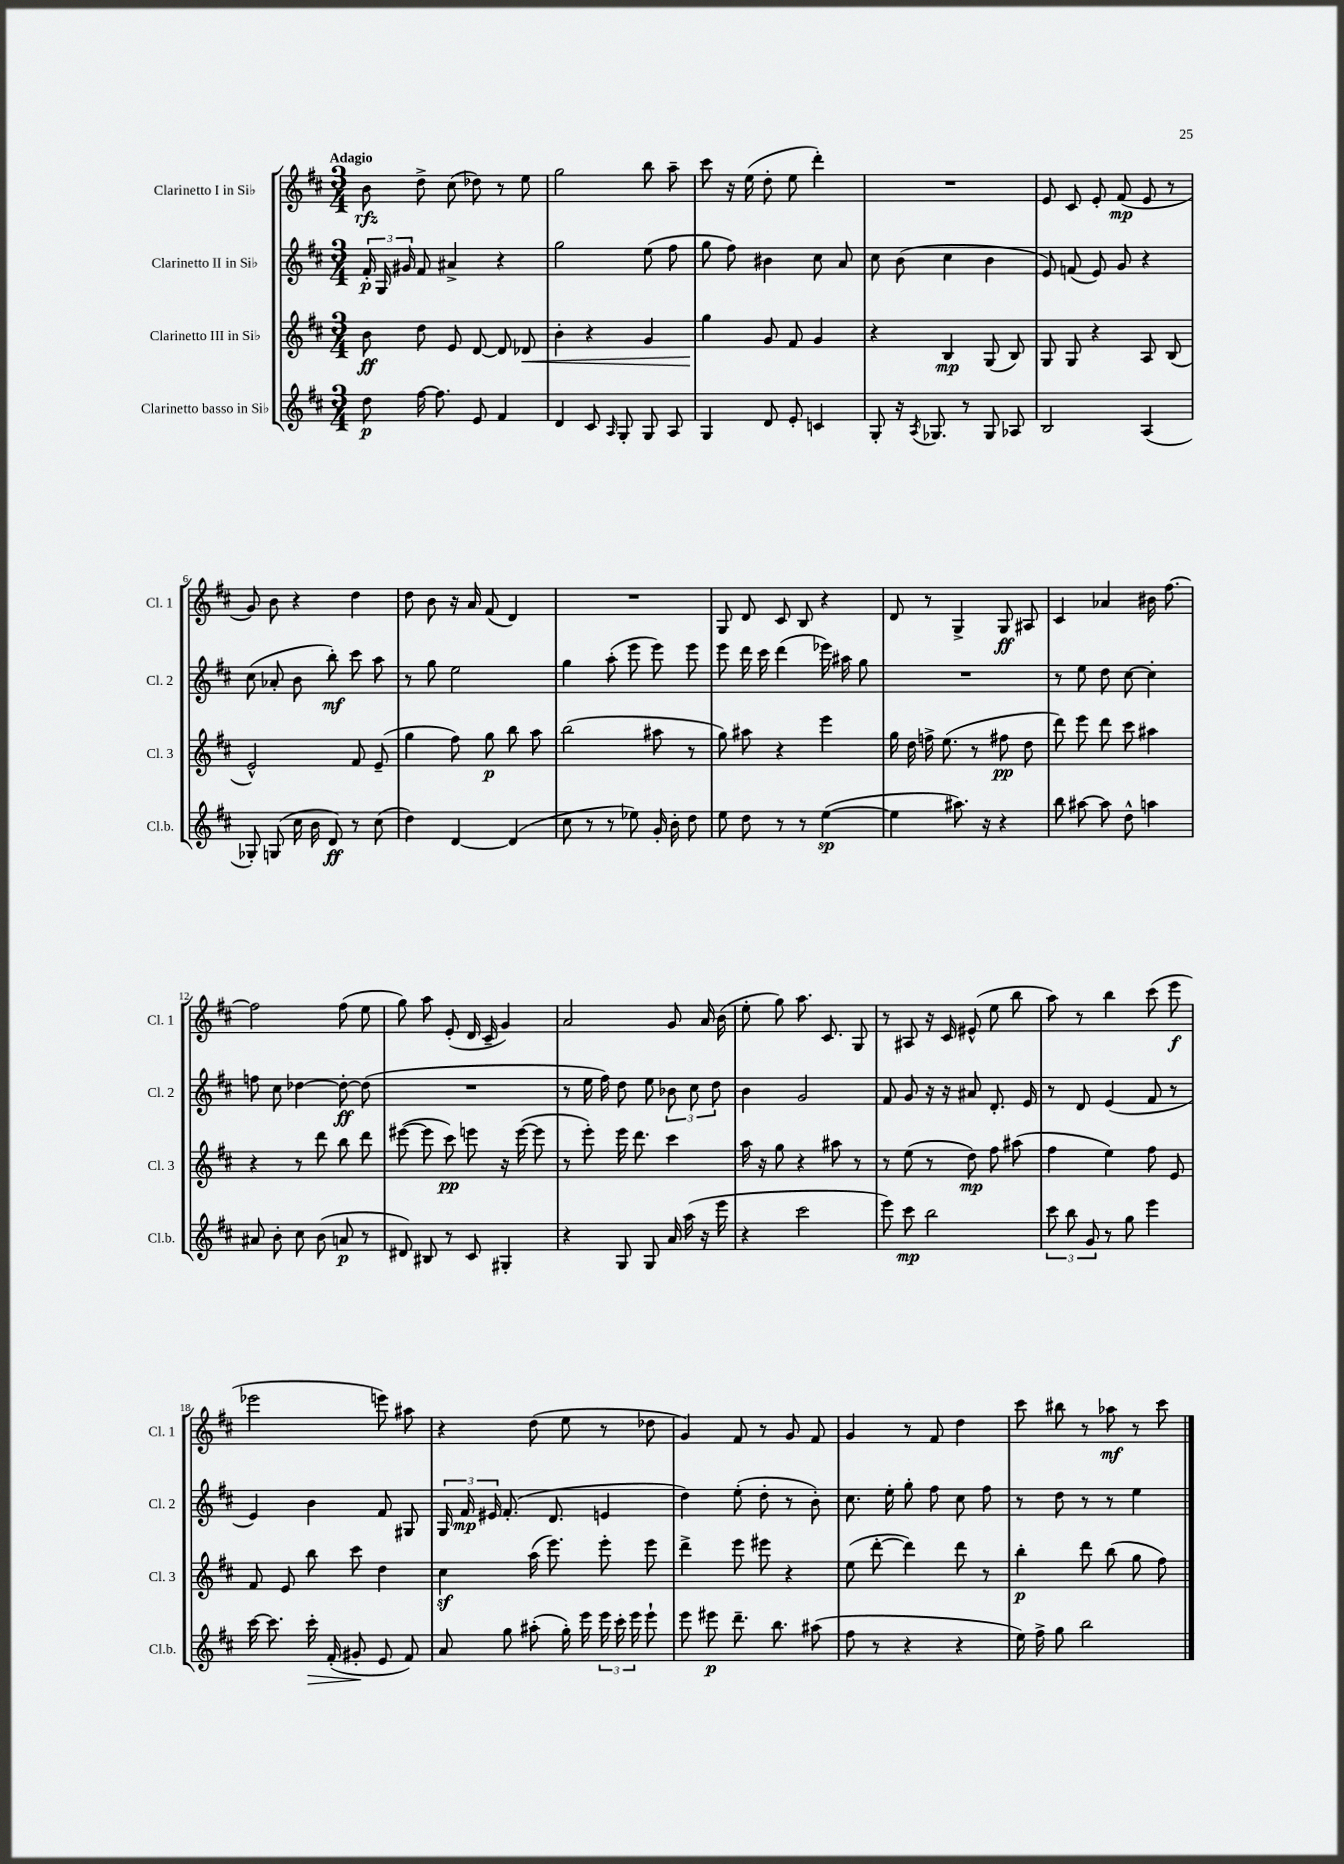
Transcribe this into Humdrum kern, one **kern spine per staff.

**kern	**dynam	**kern	**dynam	**kern	**dynam	**kern	**dynam
*part4	*part4	*part3	*part3	*part2	*part2	*part1	*part1
*staff4	*staff4	*staff3	*staff3	*staff2	*staff2	*staff1	*staff1
*I"Clarinetto basso in Si♭	*	*I"Clarinetto III in Si♭	*	*I"Clarinetto II in Si♭	*	*I"Clarinetto I in Si♭	*
*I'Cl.b.	*	*I'Cl. 3	*	*I'Cl. 2	*	*I'Cl. 1	*
*clefG2	*	*clefG2	*	*clefG2	*	*clefG2	*
*k[f#c#]	*	*k[f#c#]	*	*k[f#c#]	*	*k[f#c#]	*
*M3/4	*	*M3/4	*	*M3/4	*	*M3/4	*
=1	=1	=1	=1	=1	=1	=1	=1
!	!	!	!	!	!	!LO:TX:a:B:t=Adagio	!
8dd\	p	8b\	ff	24f#'/	p	8b\	rfz
.	.	.	.	24G/	.	.	.
.	.	.	.	24g#X/	.	.	.
[16ff#\	.	8dd\	.	8f#/	.	8dd^\	.
8.ff#\]	.	.	.	.	.	.	.
.	.	8e/	.	4a#X^/	.	(8cc#\	.
8e/	.	[8d/	.	.	.	8dd-X\)	.
4f#/	.	8d/]	.	4r	.	8r	.
!	!	!	!LO:HP:b	!	!	!	!
.	.	8d-X/	<	.	.	8ee\	.
=2	=2	=2	=2	=2	=2	=2	=2
4d/	.	4b'\	.	2gg\	.	2gg\	.
8c#/	.	4r	.	.	.	.	.
16qqA/	.	.	.	.	.	.	.
8G'/	.	.	.	.	.	.	.
8G/	.	4g/	.	(8ee\	.	8bb\	.
8A/	.	.	.	8ff#\	.	8aa~\	.
=3	=3	=3	=3	=3	=3	=3	=3
4G/	.	4gg\	.	8gg\	.	8ccc#\	.
.	.	.	.	8ff#\)	.	16r	.
.	.	.	.	.	.	(16ee\	.
8d/	.	8g/	[	4b#X\	.	8dd'\	.
8e'/	.	8f#/	.	.	.	8ee\	.
4cn/	.	4g/	.	8cc#\	.	4ddd'\)	.
.	.	.	.	8a/	.	.	.
=4	=4	=4	=4	=4	=4	=4	=4
8G'/	.	4r	.	8cc#\	.	2.r	.
16r	.	.	.	(8b\	.	.	.
8qA/	.	.	.	.	.	.	.
8.G-X/	.	.	.	.	.	.	.
.	.	4B/	mp	4cc#\	.	.	.
8r	.	.	.	.	.	.	.
8G-/	.	(8G/	.	4b\	.	.	.
8A-X/	.	8B/)	.	.	.	.	.
=5	=5	=5	=5	=5	=5	=5	=5
2B/	.	8G/	.	8e/)	.	8e/	.
.	.	8G/	.	(8fn/	.	8c#/	.
.	.	4r	.	8e/)	.	8e'/	.
.	.	.	.	8g/	.	(8f#/	mp
(4A/	.	8A/	.	4r	.	8e/	.
.	.	(8B/	.	.	.	8r	.
!!LO:LB:g=z
=6	=6	=6	=6	=6	=6	=6	=6
8G-X'/)	.	2e^^/)	.	(8cc#\	.	8g/)	.
(8Gn/	.	.	.	8a-X'/	.	8b\	.
16cc#\	.	.	.	8b\	.	4r	.
16b\	.	.	.	.	.	.	.
8d/)	ff	.	.	8bb'\)	mf	.	.
8r	.	8f#/	.	8ccc#\	.	4dd\	.
(8cc#\	.	(8e~/	.	8aa\	.	.	.
=7	=7	=7	=7	=7	=7	=7	=7
4dd\)	.	4gg\	.	8r	.	8dd\	.
.	.	.	.	8gg\	.	8b\	.
[4d/	.	8ff#\)	.	2ee\	.	16r	.
.	.	.	.	.	.	16a/	.
.	.	8gg\	p	.	.	(8f#/	.
(4d/]	.	8bb\	.	.	.	4d/)	.
.	.	8aa\	.	.	.	.	.
=8	=8	=8	=8	=8	=8	=8	=8
8cc#\	.	(2bb\	.	4gg\	.	2.r	.
8r	.	.	.	.	.	.	.
8r	.	.	.	(8aa'\	.	.	.
8ee-X\)	.	.	.	8eee\	.	.	.
16g'/	.	8aa#X\	.	8eee\)	.	.	.
16b'\	.	.	.	.	.	.	.
8dd\	.	8r	.	8eee\	.	.	.
=9	=9	=9	=9	=9	=9	=9	=9
8ee\	.	8gg\)	.	8eee\	.	8G/	.
8dd\	.	8aa#X\	.	16ddd\	.	8d/	.
.	.	.	.	16ccc#\	.	.	.
8r	.	4r	.	(4ddd\	.	8c#/	.
8r	.	.	.	.	.	8B/	.
([4ee\	sp	4eee\	.	16eee-X\)	.	4r	.
.	.	.	.	16aa#X\	.	.	.
.	.	.	.	8gg\	.	.	.
=10	=10	=10	=10	=10	=10	=10	=10
4ee\]	.	16gg\	.	2.r	.	8d/	.
.	.	16dd\	.	.	.	.	.
.	.	16ffn^\	.	.	.	8r	.
.	.	(8.ee\	.	.	.	.	.
8.aa#X\)	.	.	.	.	.	4G^/	.
.	.	8r	.	.	.	.	.
16r	.	.	.	.	.	.	.
4r	.	8ff#X\	pp	.	.	8G/	ff
.	.	8dd\	.	.	.	8A#X/	.
=11	=11	=11	=11	=11	=11	=11	=11
8bb\	.	8ddd\)	.	8r	.	4c#/	.
[8aa#X\	.	8eee\	.	8ee\	.	.	.
8aa#\]	.	8ddd\	.	8dd\	.	4a-X/	.
8dd^^\	.	8ccc#\	.	[8cc#\	.	.	.
4aan\	.	4aa#X\	.	4cc#'\]	.	16b#X\	.
.	.	.	.	.	.	[8.ff#\	.
!!LO:LB:g=z
=12	=12	=12	=12	=12	=12	=12	=12
8a#X/	.	4r	.	8ffn\	.	2ff#\]	.
8b'\	.	.	.	8cc#\	.	.	.
8cc#\	.	8r	.	[4dd-X\	.	.	.
(8b\	.	8ddd\	.	.	.	.	.
8an/	p	8bb\	.	8dd-'\_	ff	(8ff#\	.
8r	.	8ddd\	.	(8dd-\]	.	8ee\	.
=13	=13	=13	=13	=13	=13	=13	=13
8d#X/)	.	([8eee#X\	.	2.r	.	8gg\)	.
8B#X/	.	8eee#\]	.	.	.	8aa\	.
8r	.	8ccc#\)	pp	.	.	(8e'/	.
8c#/	.	8eeen\	.	.	.	16d/	.
.	.	.	.	.	.	16c#~/	.
4G#X'/	.	16r	.	.	.	4g/)	.
.	.	([16eee\	.	.	.	.	.
.	.	8eee\]	.	.	.	.	.
=14	=14	=14	=14	=14	=14	=14	=14
4r	.	8r	.	8r	.	2a/	.
.	.	8eee'\)	.	16ee\	.	.	.
.	.	.	.	16ff#\)	.	.	.
8G/	.	16eee\	.	8dd\	.	.	.
.	.	8.ddd\	.	.	.	.	.
8G/	.	.	.	8ee\	.	.	.
16a/	.	4ccc#\	.	12b-X\	.	8g/	.
(16aa\	.	.	.	.	.	.	.
.	.	.	.	12cc#\	.	.	.
16r	.	.	.	.	.	16a/	.
.	.	.	.	12dd\	.	.	.
16eee\	.	.	.	.	.	(16b\	.
=15	=15	=15	=15	=15	=15	=15	=15
4r	.	16aa\	.	4b\	.	8ee'\	.
.	.	16r	.	.	.	.	.
.	.	8gg\	.	.	.	8gg\)	.
2ccc#\	.	4r	.	2g/	.	8.aa\	.
.	.	.	.	.	.	8.c#/	.
.	.	8aa#X\	.	.	.	.	.
.	.	8r	.	.	.	8G/	.
=16	=16	=16	=16	=16	=16	=16	=16
8eee\)	.	8r	.	8f#/	.	8r	.
8ccc#\	mp	(8ee\	.	8g/	.	8A#X/	.
2bb\	.	8r	.	16r	.	16r	.
.	.	.	.	16r	.	16c#/	.
.	.	8dd\)	mp	8a#X/	.	(8e#X^^/	.
.	.	8ff#\	.	8.d'/	.	8ee\	.
.	.	(8aa#X\	.	.	.	8bb\	.
.	.	.	.	16e/	.	.	.
=17	=17	=17	=17	=17	=17	=17	=17
12ccc#\	.	4ff#\	.	8r	.	8aa\)	.
12bb\	.	.	.	.	.	.	.
.	.	.	.	8d/	.	8r	.
12g/	.	.	.	.	.	.	.
8r	.	4ee\)	.	(4e/	.	4bb\	.
8gg\	.	.	.	.	.	.	.
4eee\	.	8ff#\	.	8f#/	.	(8ccc#\	.
.	.	8e/	.	8r	.	8eee\	f
!!LO:LB:g=z
=18	=18	=18	=18	=18	=18	=18	=18
[16ccc#\	.	8f#/	.	4e/)	.	2eee-X\	.
8.ccc#\]	.	.	.	.	.	.	.
.	.	8e/	.	.	.	.	.
!	!LO:HP:b	!	!	!	!	!	!
16ccc#'\	>	8bb\	.	4b\	.	.	.
(16f#'/	.	.	.	.	.	.	.
8g#X'/	.	8ccc#\	.	.	.	.	.
8e/	]	4dd\	.	8f#/	.	8eeen\)	.
8f#/)	.	.	.	8G#X/	.	8aa#X\	.
=19	=19	=19	=19	=19	=19	=19	=19
8a/	.	4cc#z\	.	24G/	.	4r	.
.	.	.	.	24f#/	mp	.	.
.	.	.	.	24e#X/	.	.	.
8gg\	.	.	.	(8.f#'/	.	.	.
(8aa#X'\	.	(16aa\	.	.	.	(8dd\	.
.	.	8.eee\)	.	8.d/	.	.	.
16gg'\)	.	.	.	.	.	8ee\	.
16eee\	.	.	.	.	.	.	.
24eee\	.	8eee'\	.	4en/	.	8r	.
24ccc#'\	.	.	.	.	.	.	.
24eee\	.	.	.	.	.	.	.
8eee`\	.	8eee\	.	.	.	8dd-X\	.
=20	=20	=20	=20	=20	=20	=20	=20
8eee\	.	4ddd^\	.	4dd\)	.	4g/)	.
8eee#X\	p	.	.	.	.	.	.
8.ddd~\	.	8eee\	.	(8ee'\	.	8f#/	.
.	.	8eee#X\	.	8dd'\	.	8r	.
8.bb\	.	.	.	.	.	.	.
.	.	4r	.	8r	.	8g/	.
(8aa#X\	.	.	.	8b'\)	.	8f#/	.
=21	=21	=21	=21	=21	=21	=21	=21
8ff#\	.	(8ee\	.	8.cc#\	.	4g/	.
8r	.	[8ddd'\	.	.	.	.	.
.	.	.	.	16ee'\	.	.	.
4r	.	4ddd\])	.	8gg'\	.	8r	.
.	.	.	.	8ff#\	.	8f#/	.
4r	.	8ddd\	.	8cc#\	.	4dd\	.
.	.	8r	.	8ff#\	.	.	.
=22	=22	=22	=22	=22	=22	=22	=22
16ee\)	.	4bb'\	p	8r	.	8ccc#\	.
16ff#^\	.	.	.	.	.	.	.
8gg\	.	.	.	8dd\	.	8bb#X\	.
2bb\	.	8ddd\	.	8r	.	8r	.
.	.	(8bb\	.	8r	.	8aa-X\	mf
.	.	8gg\	.	4ee\	.	8r	.
.	.	8ff#\)	.	.	.	8ccc#\	.
==	==	==	==	==	==	==	==
*-	*-	*-	*-	*-	*-	*-	*-
